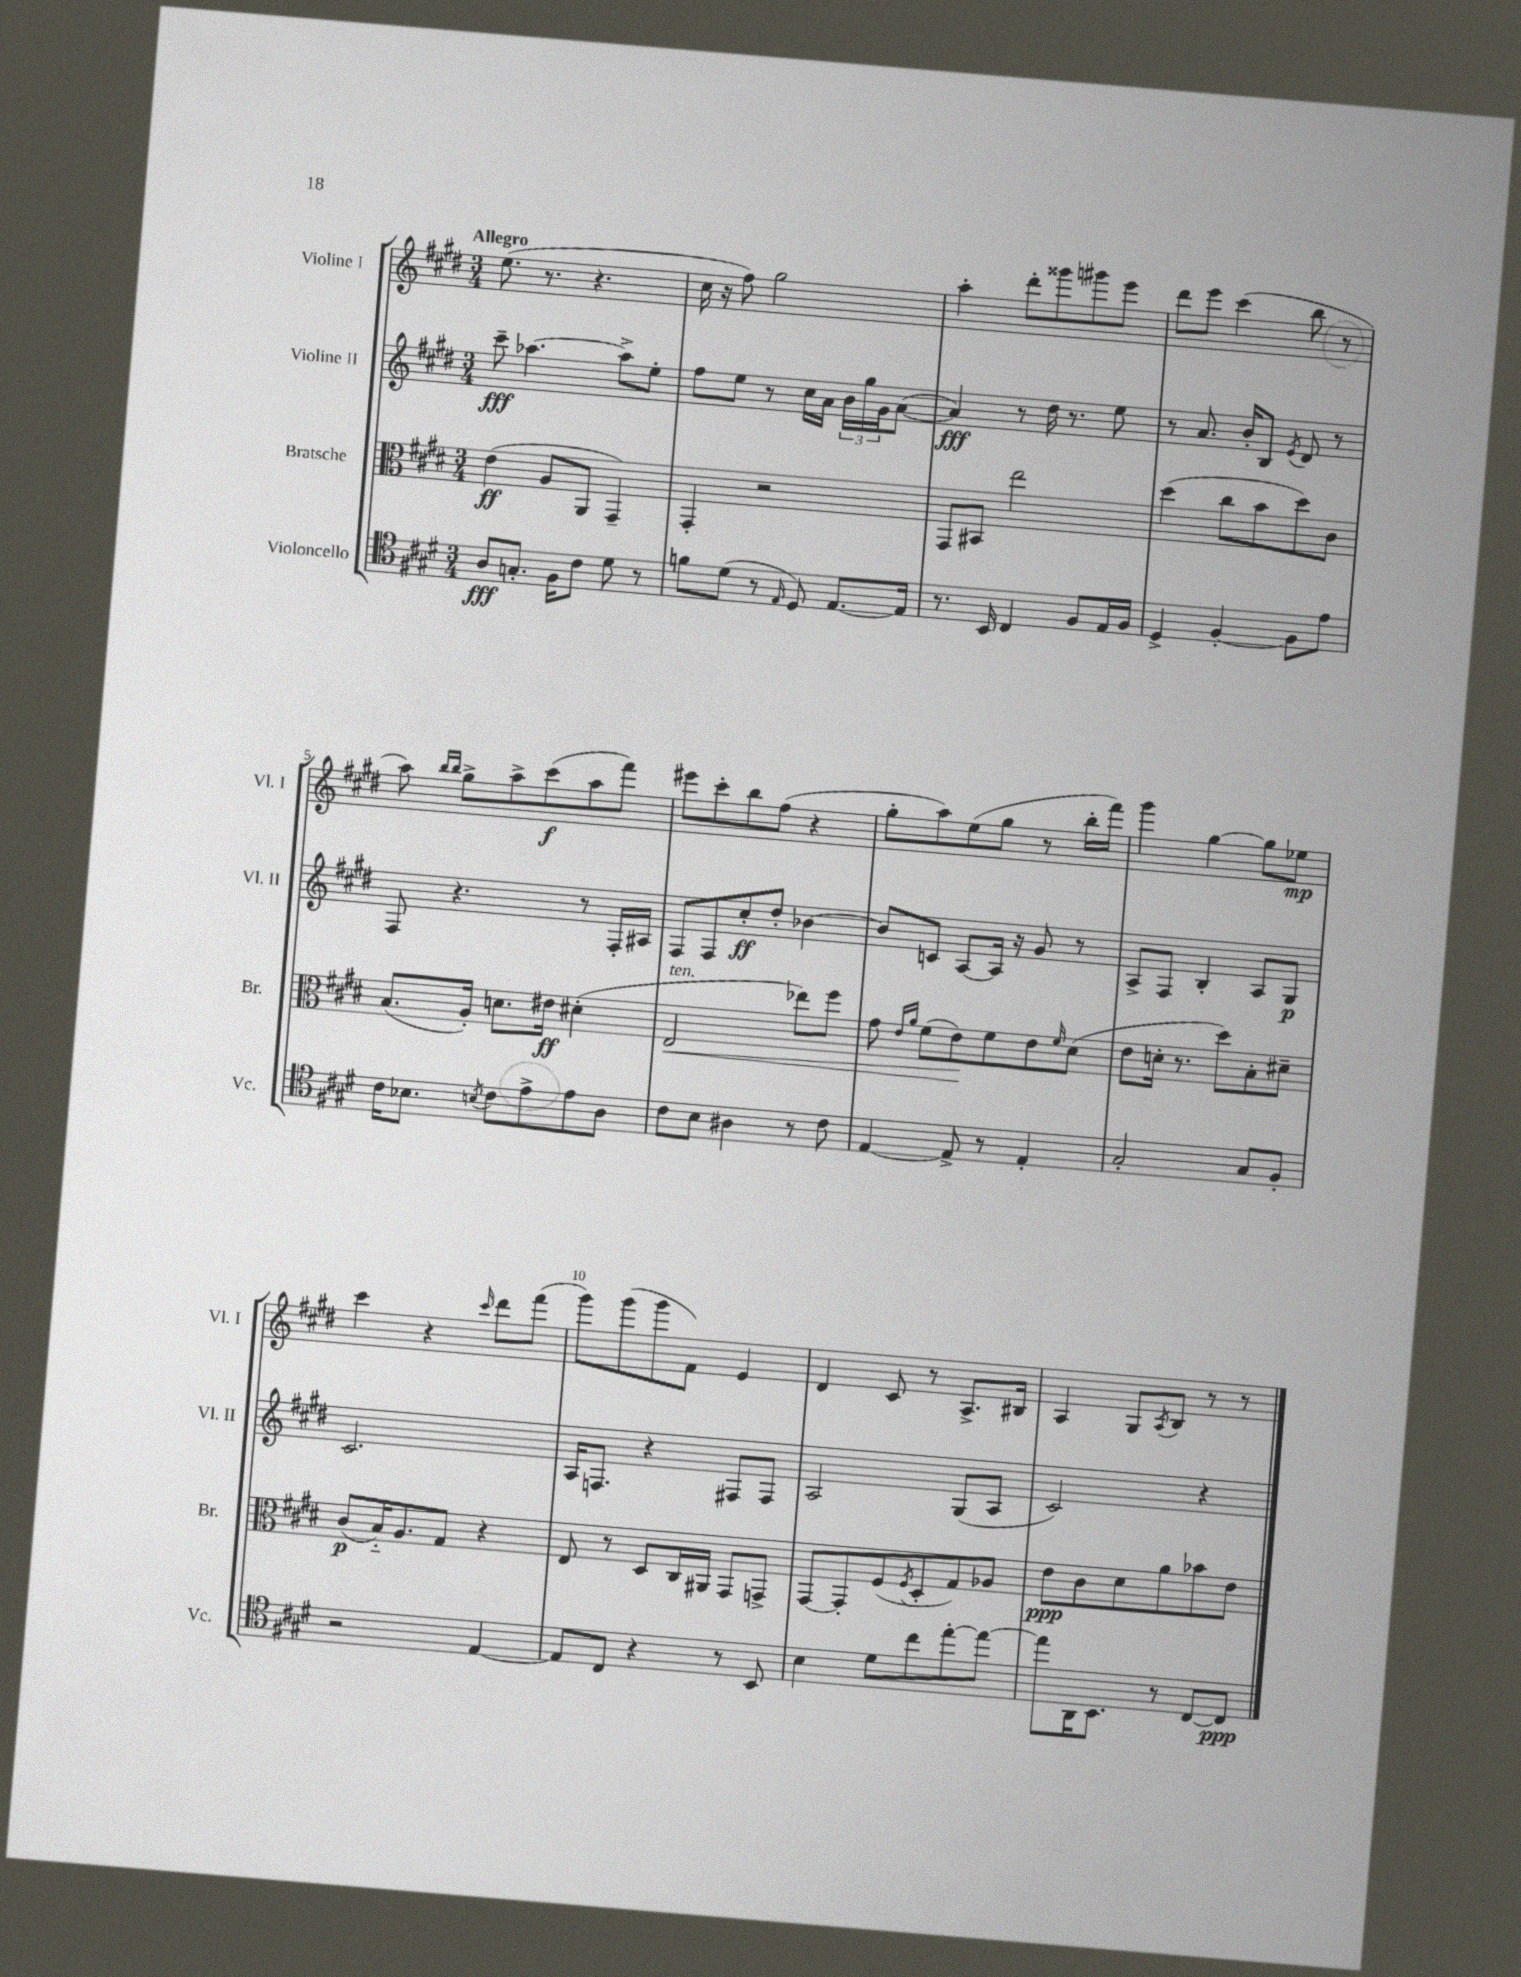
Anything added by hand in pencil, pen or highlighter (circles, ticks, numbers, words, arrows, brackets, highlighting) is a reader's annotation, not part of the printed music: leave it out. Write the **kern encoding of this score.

**kern	**dynam	**kern	**dynam	**kern	**dynam	**kern	**dynam
*part4	*part4	*part3	*part3	*part2	*part2	*part1	*part1
*staff4	*staff4	*staff3	*staff3	*staff2	*staff2	*staff1	*staff1
*I"Violoncello	*	*I"Bratsche	*	*I"Violine II	*	*I"Violine I	*
*I'Vc.	*	*I'Br.	*	*I'Vl. II	*	*I'Vl. I	*
*clefC4	*	*clefC3	*	*clefG2	*	*clefG2	*
*k[f#c#g#d#]	*	*k[f#c#g#d#]	*	*k[f#c#g#d#]	*	*k[f#c#g#d#]	*
*M3/4	*	*M3/4	*	*M3/4	*	*M3/4	*
=1	=1	=1	=1	=1	=1	=1	=1
!	!	!	!	!	!	!LO:TX:a:B:t=Allegro	!
8A/L	fff	(4e\	ff	8ccc#~\	fff	(8.ee\	.
8.Gn'/J	.	.	.	[4.aa-X\	.	.	.
.	.	.	.	.	.	8.r	.
.	.	8A/L	.	.	.	.	.
16F#\KL	.	.	.	.	.	.	.
8c#\J	.	8AA/J	.	.	.	4.r	.
8d#\	.	4GG#~/)	.	8aa-^\L]	.	.	.
8r	.	.	.	8ee'\J	.	.	.
=2	=2	=2	=2	=2	=2	=2	=2
8fn\L	.	4GG#'/	.	8ff#\L	.	16cc#\	.
.	.	.	.	.	.	16r	.
(8d#\J	.	.	.	8ee\J	.	8ff#\)	.
8r	.	2r	.	8r	.	2gg#\	.
16qqE/	.	.	.	.	.	.	.
8D#/)	.	.	.	16cc#\LL	.	.	.
.	.	.	.	16a\JJ	.	.	.
[8.E/L	.	.	.	24b\LL	.	.	.
.	.	.	.	24gg#\	.	.	.
.	.	.	.	24g#\J	.	.	.
.	.	.	.	([8a\J	.	.	.
16E/Jk]	.	.	.	.	.	.	.
=3	=3	=3	=3	=3	=3	=3	=3
8.r	.	8GG#/L	.	4a/])	fff	4aa'\	.
.	.	8BB#X/J	.	.	.	.	.
16BB/	.	.	.	.	.	.	.
4C#/	.	2ee\	.	8r	.	8ddd#'\L	.
.	.	.	.	16dd#\	.	8ggg##X\	.
.	.	.	.	8.r	.	.	.
8F#/L	.	.	.	.	.	8ggg#X\	.
16E/L	.	.	.	8ee\	.	8eee\J	.
16F#/JJ	.	.	.	.	.	.	.
=4	=4	=4	=4	=4	=4	=4	=4
4D#^/	.	(4dd#\	.	8r	.	8ddd#\L	.
.	.	.	.	8.a/	.	8eee\J	.
[4F#'/	.	8cc#\L	.	.	.	(4ccc#\	.
.	.	.	.	16b'/KL	.	.	.
.	.	8b\	.	8B/J	.	.	.
.	.	.	.	8qe/	.	.	.
8F#\L]	.	8dd#\)	.	8d#/	.	8bb\	.
8e\J	.	8c#\J	.	8r	.	8r	.
!!LO:LB:g=z
=5	=5	=5	=5	=5	=5	=5	=5
16c#\KL	.	(8.B/L	.	8F#/	.	8aa\)	.
8.B-X\J	.	.	.	.	.	.	.
.	.	.	.	.	.	16qqbb/LL	.
.	.	.	.	.	.	16qqbb/JJ	.
.	.	.	.	4.r	.	8gg#^\L	.
.	.	16A'/Jk)	.	.	.	.	.
8qBn/	.	.	.	.	.	.	.
8c#\L	.	8.dn\L	.	.	.	8aa^\	.
8e^\	.	.	.	.	.	(8ccc#\	f
.	.	16e#X\Jk	ff	.	.	.	.
8e\	.	(4d#X'\	.	8r	.	8aa\	.
8A\J	.	.	.	16F#'/LL	.	8fff#\J)	.
.	.	.	.	16A#X/JJ	.	.	.
=6	=6	=6	=6	=6	=6	=6	=6
!	!	!LO:TX:a:i:t=ten.	!	!	!	!	!
!	!	!	!LO:HP:b	!	!	!	!
8c#\L	.	2E/	<	8F#/L	.	8eee#X\L	.
8B\J	.	.	.	8F#/	.	8ccc#'\	.
4A#X\	.	.	.	8cc#'/	ff	8bb\	.
.	.	.	.	8dd#'/J	.	(8ff#\J	.
8r	.	8ee-X\L)	.	[4b-X\	.	4r	.
8c#\	.	8ff#\J	.	.	.	.	.
=7	=7	=7	=7	=7	=7	=7	=7
[4E/	.	8g#\	.	8b-/L]	.	8gg#'\L	.
.	.	16qqe/LL	.	.	.	.	.
.	.	16qqa/JJ	.	.	.	.	.
.	.	(8f#\L	.	8cn/J	.	8aa\)	.
8E^/]	.	8e\)	.	[8A/L	.	(8ee\	.
8r	.	8f#\	[	16A/Jk]	.	8gg#\J	.
.	.	.	.	16r	.	.	.
4E'/	.	8e\	.	8g#/	.	8r	.
.	.	16qqf#/	.	.	.	.	.
.	.	(8d#\J	.	8r	.	16bb'\LL	.
.	.	.	.	.	.	16fff#\JJ)	.
=8	=8	=8	=8	=8	=8	=8	=8
2G#'/	.	8e\L	.	8A^/L	.	4ggg#\	.
.	.	16dn'\Jk	.	8F#/J	.	.	.
.	.	8.r	.	.	.	.	.
.	.	.	.	4B'/	.	[4gg#\	.
.	.	8dd#\L)	.	.	.	.	.
8G#/L	.	8B'\	.	8A/L	.	8gg#\L]	.
8F#'/J	.	8d#X~\J	.	8G#/J	p	8ee-X\J	mp
!!LO:LB:g=z
=9	=9	=9	=9	=9	=9	=9	=9
2r	.	(8c#/L	p	2.c#/	.	4ccc#\	.
.	.	16B/K)	.	.	.	.	.
.	.	8.A/	.	.	.	.	.
.	.	.	.	.	.	4r	.
.	.	8G#/J	.	.	.	.	.
.	.	.	.	.	.	16qqccc#/	.
[4E/	.	4r	.	.	.	8ddd#\L	.
.	.	.	.	.	.	(8fff#\J	.
=10	=10	=10	=10	=10	=10	=10	=10
8E/L]	.	8E/	.	16A/KL	.	8ggg#\L)	.
.	.	.	.	8.Fn/J	.	.	.
8C#/J	.	8r	.	.	.	(8ggg#\	.
4r	.	8D#/L	.	4r	.	8ggg#\	.
.	.	16C#/L	.	.	.	8f#\J)	.
.	.	16AA#X/JJ	.	.	.	.	.
8r	.	8GG#/L	.	8F#X/L	.	4e/	.
8BB/	.	8GGn^/J	.	8F#/J	.	.	.
=11	=11	=11	=11	=11	=11	=11	=11
4B\	.	[8GG#/L	.	2A/	.	4d#/	.
.	.	8GG#'/]	.	.	.	.	.
8d#\L	.	(8F#/	.	.	.	8c#/	.
.	.	8qF#/	.	.	.	.	.
8cc#\	.	8D#'/	.	.	.	8r	.
[8ee'\	.	8G#/)	.	(8G#/L	.	8.A^/L	.
8ee\J_	.	8A-X/J	.	8A/J	.	.	.
.	.	.	.	.	.	16B#X/Jk	.
=12	=12	=12	=12	=12	=12	=12	=12
8ee\L]	.	8e\L	ppp	2c#/)	.	4A/	.
16AA\K	.	8c#\	.	.	.	.	.
8.BB\J	.	.	.	.	.	.	.
.	.	8d#\	.	.	.	8G#/L	.
.	.	.	.	.	.	8qA/	.
8r	.	8a\	.	.	.	8B/J	.
[8C#/L	.	8b-X\	.	4r	.	8r	.
8C#/J]	ppp	8e\J	.	.	.	8r	.
==	==	==	==	==	==	==	==
*-	*-	*-	*-	*-	*-	*-	*-
